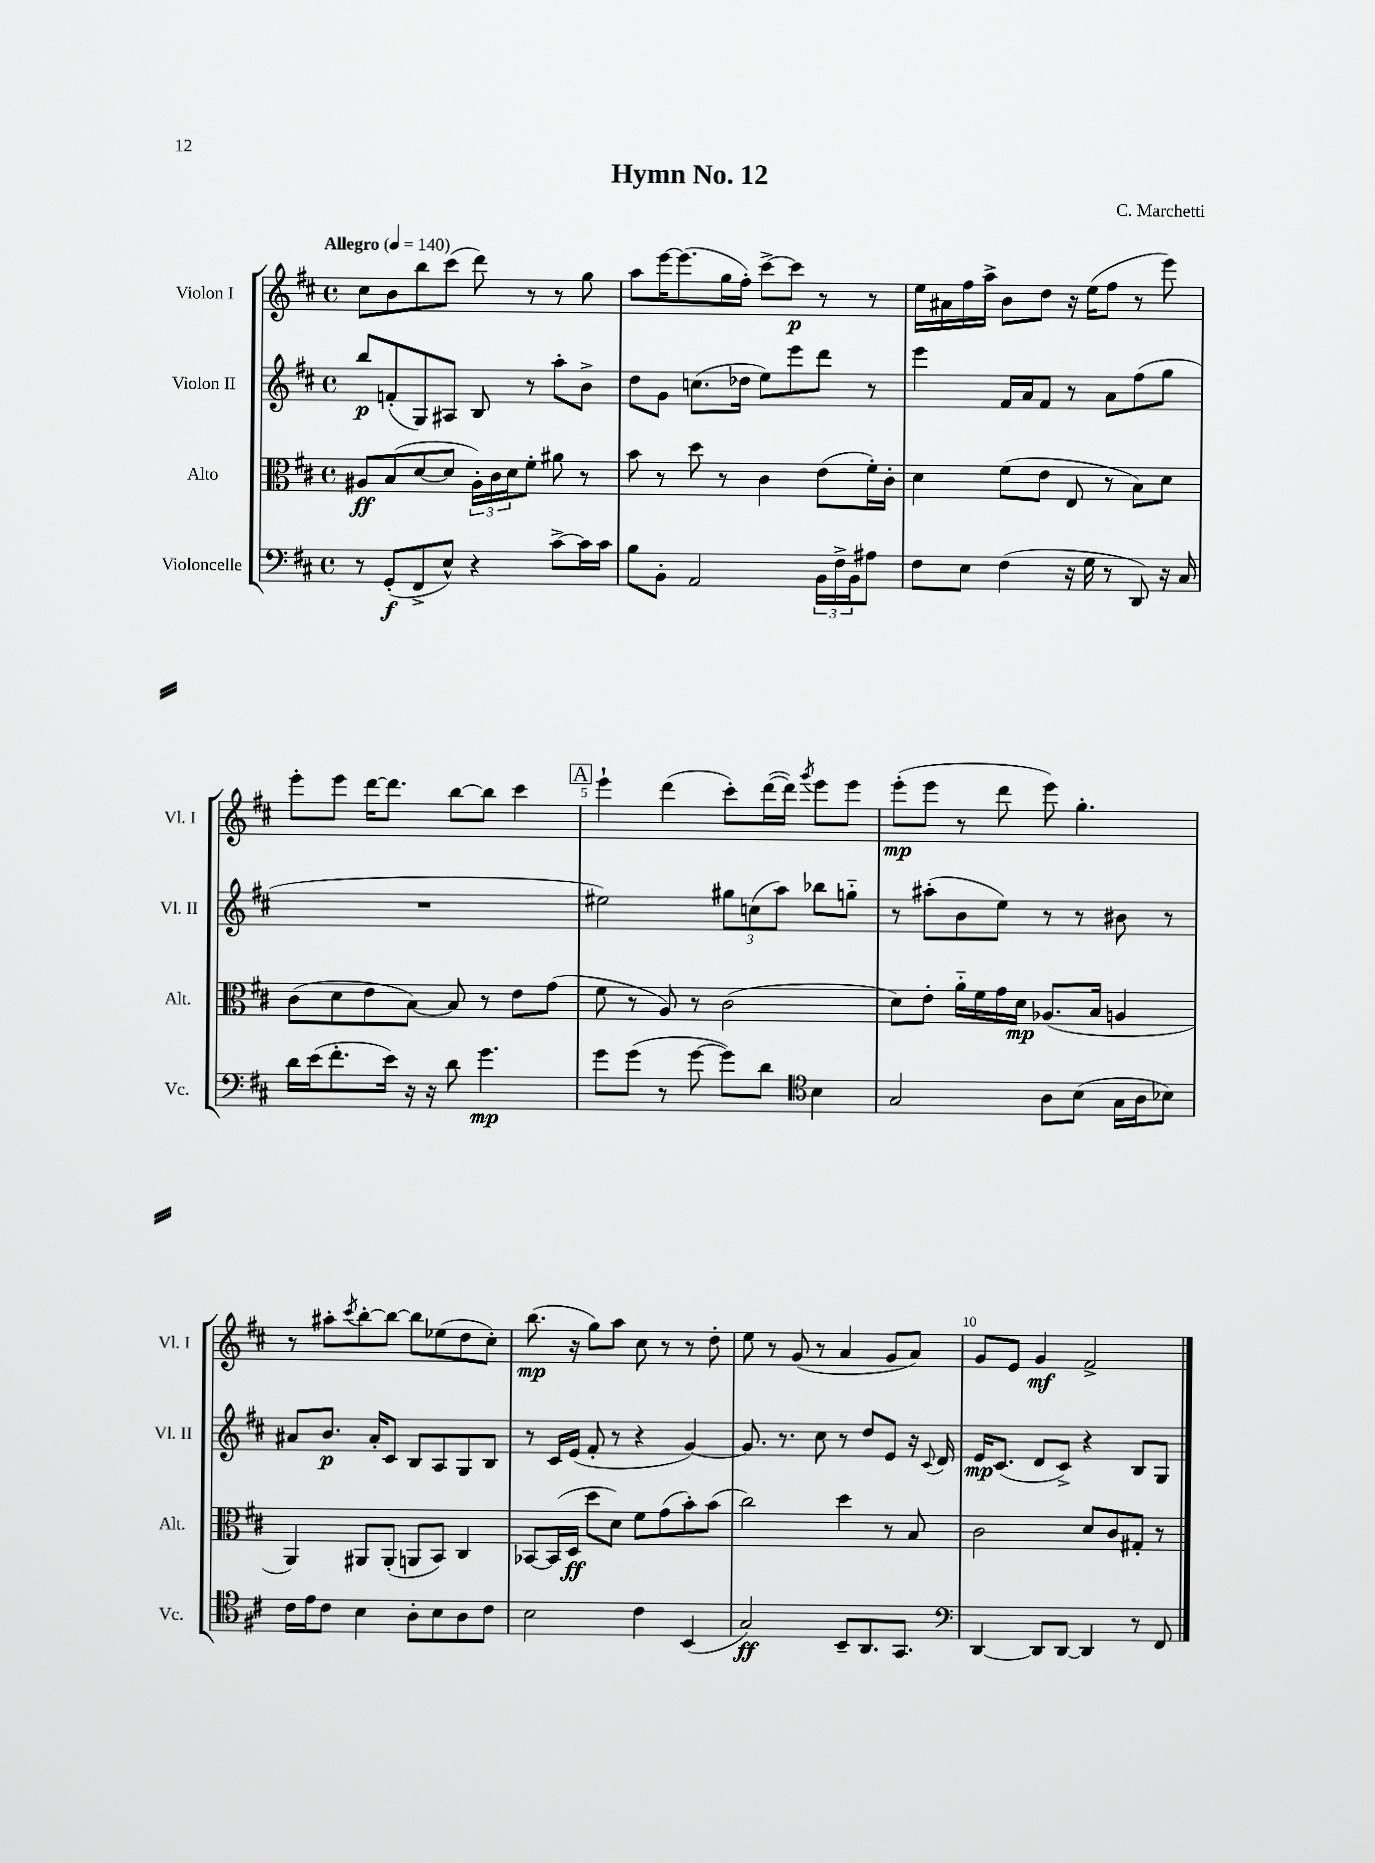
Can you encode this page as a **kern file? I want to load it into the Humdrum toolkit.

**kern	**kern	**kern	**kern
*staff4	*staff3	*staff2	*staff1
*clefF4	*clefC3	*clefG2	*clefG2
*k[f#c#]	*k[f#c#]	*k[f#c#]	*k[f#c#]
*M4/4	*M4/4	*M4/4	*M4/4
*met(c)	*met(c)	*met(c)	*met(c)
*MM140	*MM140	*MM140	*MM140
8r	8A#	8bb	8cc#
(8GG'	(8B	(8f'	8b
8FF#^	[8d	8G)	8bb
8E^^)	8d]	8A#	(8ccc#
4r	24A#')	8B	8ddd)
.	24c#	.	.
.	24d	.	.
.	8f#'	8r	8r
[8c#^	8a#	8aa'	8r
16c#]	8r	8b^	8gg
16c#	.	.	.
=	=	=	=
8B	8b	8dd	8aa
8BB'	8r	8g	[16eee
.	.	.	(8.eee]
2AA	8dd	(8.cc	.
.	8r	.	16gg
.	.	16dd-	16ff#')
.	4c#	8ee)	[8ccc#^
.	.	8eee	8ccc#]
24BB	(8e	8ddd	8r
24F#^	.	.	.
24BB	.	.	.
8A#	16f#')	8r	8r
.	16c#'	.	.
=	=	=	=
8F#	4d	4eee	16ee
.	.	.	16a#
8E	.	.	16ff#
.	.	.	16aa^
(4F#	(8f#	16f#	8b
.	.	16a	.
.	8e	8f#	8dd
16r	8E	8r	16r
16G	.	.	(16ee
8r	8r	8a	8ff#
8DD)	8B)	(8ff#	8r
16r	8d	8gg	8eee)
16C#	.	.	.
=	=	=	=
16d	(8c#	1r	8eee'
(16e	.	.	.
8.f#'	8d	.	8eee
.	8e	.	[16ddd
16e)	.	.	8.ddd]
16r	[8B)	.	.
16r	.	.	.
8d	8B]	.	[8bb
4.g	8r	.	8bb]
.	8e	.	4ccc#
.	(8g	.	.
=	=	=	=
8g	8f#	2ee#)	4eee`
(8g	8r	.	.
8r	8A)	.	(4ddd
[8g	8r	.	.
8g])	(2c#	12gg#	8ccc#')
.	.	(12cc	.
8d	.	.	([16ddd
.	.	12aa)	.
.	.	.	16ddd])
*clefC4	*	*	*
.	.	.	8qggg
4B	.	8bb-	8eee
.	.	8gg'~	8eee
=	=	=	=
2G	8d)	8r	(8eee'
.	8e'	(8aa#'	8eee
.	16a'~	8b	8r
.	16f#	.	.
.	16g	8ee)	8ddd
.	16d	.	.
8A	(8.A-	8r	8eee)
(8B	.	8r	4.gg'
.	16B	.	.
16G	4A	8b#	.
16A	.	.	.
8B-)	.	8r	.
=	=	=	=
16c#	4AA)	8a#	8r
16e	.	.	.
8c#	.	8.b	8aa#'
.	.	.	8qccc#
4B	8AA#	.	[8bb'
.	.	16a#'	.
.	(8AA#'	8c#	8bb_
8A'	8AA	8B	8bb]
8B	8BB)	8A	(8ee-
8A	4C#	8G	8dd
8c#	.	8B	8cc#')
=	=	=	=
2B	[8BB-	8r	(8.bb
.	(16BB-]	16c#	.
.	16D	(16e	16r
.	8dd	8f#'	8gg)
.	8d)	8r	8aa
4c#	8f#	4r	8cc#
.	(8g	.	8r
(4BB	8b')	[4g)	8r
.	(8b	.	8dd'
=	=	=	=
2G)	2cc#)	8.g]	8ee
.	.	.	8r
.	.	8.r	.
.	.	.	(8g
.	.	8cc#	8r
8BB~	4dd	8r	4a
8.AA	.	8dd	.
.	8r	8e	8g
8.GG	.	.	.
.	8B	16r	8a)
.	.	8qqc#	.
.	.	16d	.
=	=	=	=
*clefF4	*	*	*
[4DD	2c#	16e	8g
.	.	(8.c#	.
.	.	.	8e
8DD]	.	8d	4g
[8DD	.	8c#^)	.
4DD]	8d	4r	2f#^
.	8c#	.	.
8r	8G#'	8B	.
8FF#	8r	8G	.
==	==	==	==
*-	*-	*-	*-
